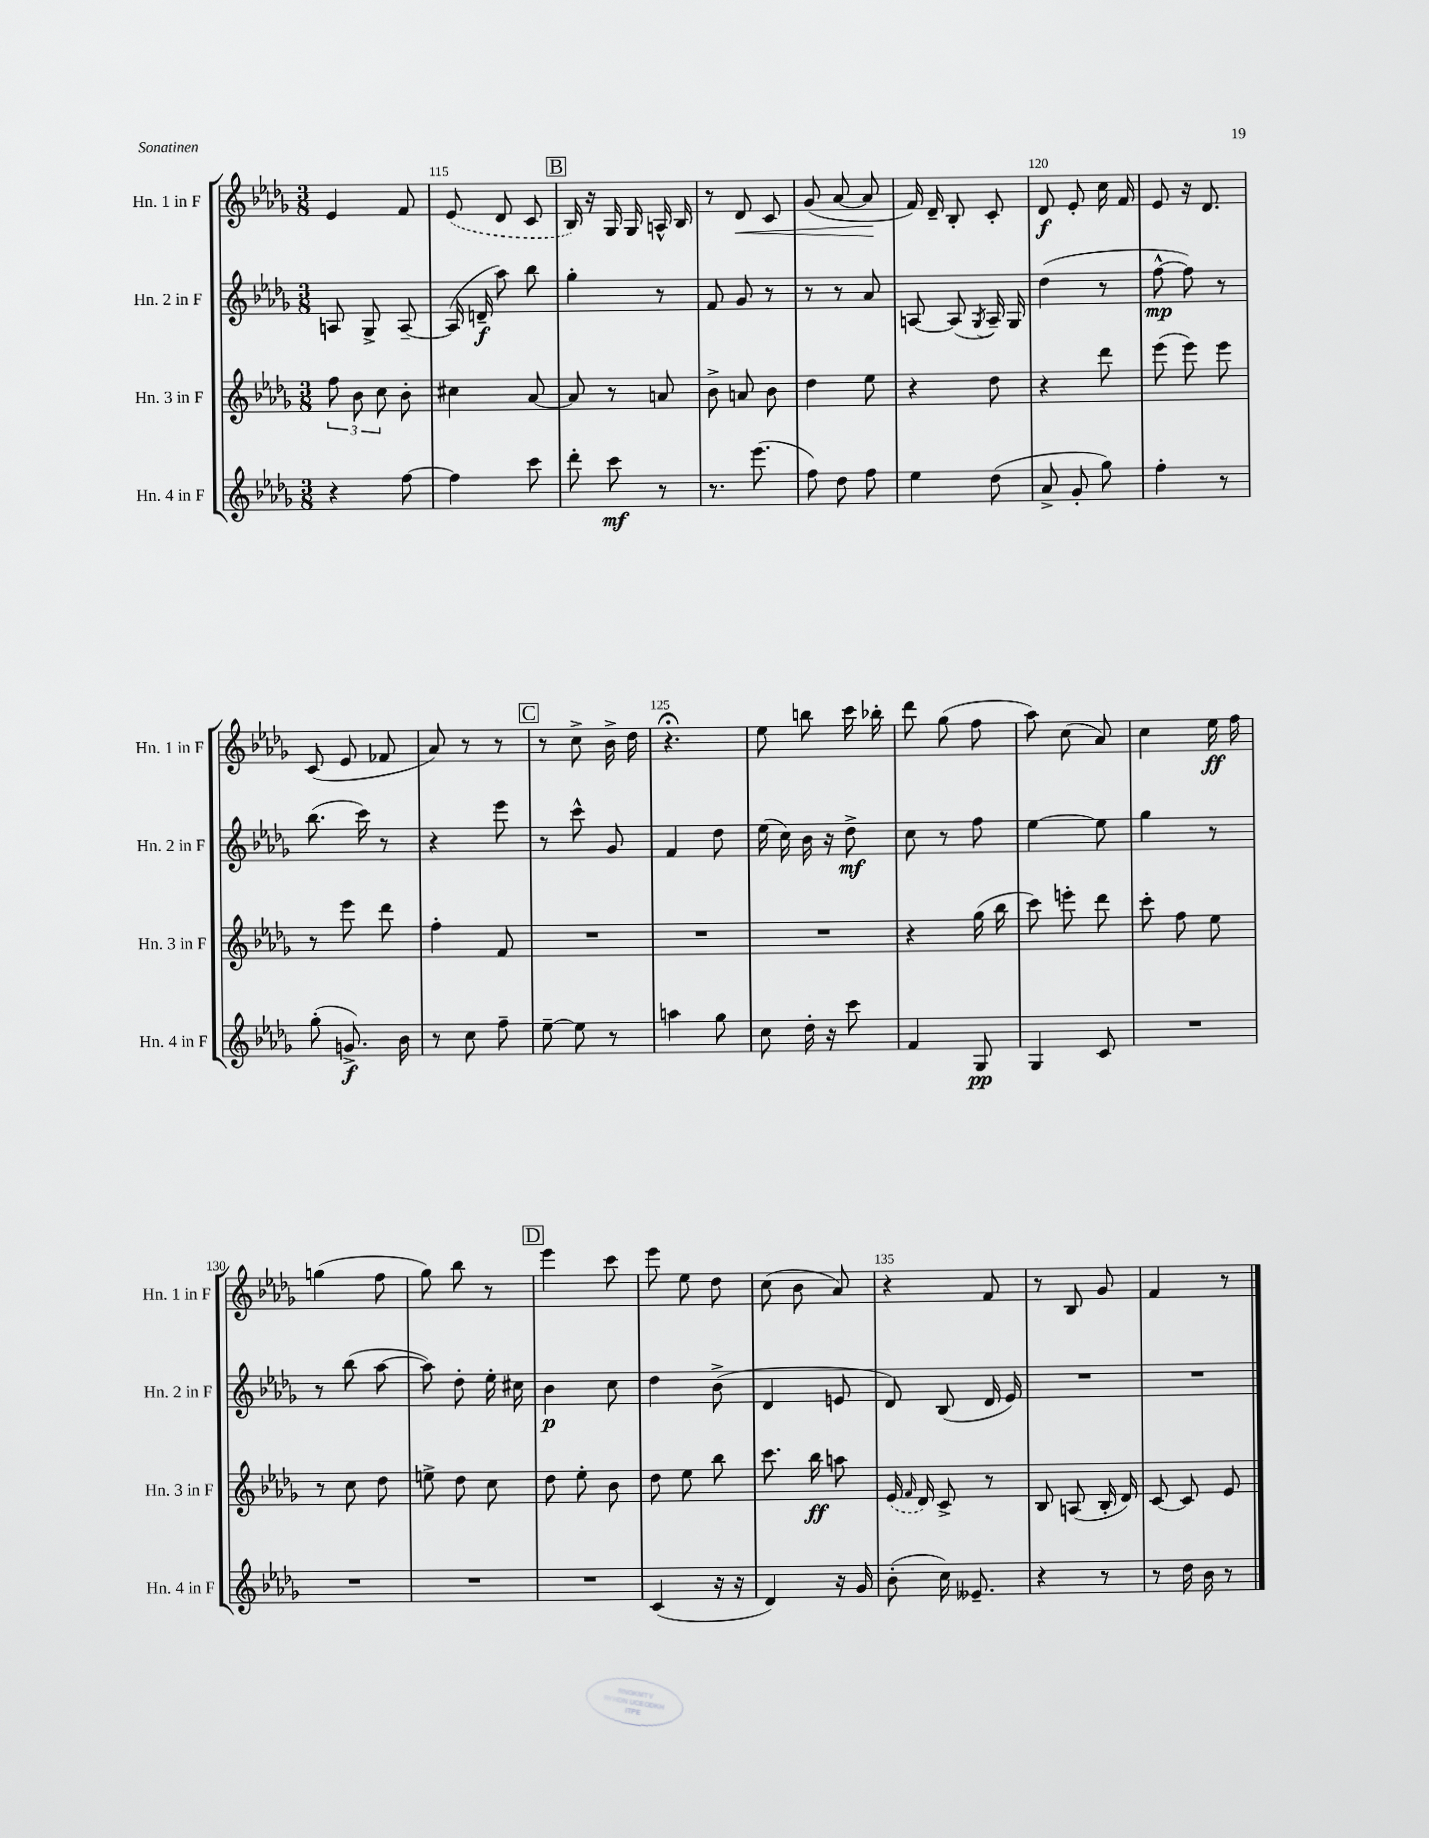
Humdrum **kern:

**kern	**kern	**kern	**kern
*staff4	*staff3	*staff2	*staff1
*clefG2	*clefG2	*clefG2	*clefG2
*k[b-e-a-d-g-]	*k[b-e-a-d-g-]	*k[b-e-a-d-g-]	*k[b-e-a-d-g-]
*M3/8	*M3/8	*M3/8	*M3/8
4r	12ff\	8A/	4e-/
.	12b-\	.	.
.	.	8G-^/	.
.	12cc\	.	.
[8ff\	8b-'\	[8A~/	8f/
=	=	=	=
4ff\]	4cc#\	(16A/]	(8e-/
.	.	16d~/	.
.	.	8aa-\)	8d-/
8ccc\	[8a-/	8bb-\	8c/
=	=	=	=
8ddd-'\	8a-/]	4gg-'\	16B-/)
.	.	.	16r
8ccc\	8r	.	16G-/
.	.	.	16G-/
8r	8a/	8r	16A^^/
.	.	.	16B-/
=	=	=	=
8.r	8b-^\	8f/	8r
.	8a/	8g-/	8d-/
(8.eee-\	.	.	.
.	8b-\	8r	8c/
=	=	=	=
8ff\)	4dd-\	8r	(8g-/
8dd-\	.	8r	[8a-/
8ff\	8ee-\	8a-/	8a-/]
=	=	=	=
4ee-\	4r	[8A/	16f/)
.	.	.	16d-~/
.	.	(8A/]	8B-'/
.	.	8qG-/	.
(8dd-\	8dd-\	16A~/)	8c'/
.	.	16G-/	.
=	=	=	=
8a-^/	4r	(4dd-\	8d-/
8g-'/	.	.	8e-'/
8gg-\)	8ddd-\	8r	16cc\
.	.	.	16f/
=	=	=	=
4ff'\	(8eee-\	[8ff^^\	8e-/
.	8eee-\)	8ff\])	16r
.	.	.	8.d-/
8r	8eee-\	8r	.
=	=	=	=
(8gg-'\	8r	(8.bb-\	(8c/
8.g^/)	8eee-\	.	8e-/
.	.	16ccc\)	.
.	8ddd-\	8r	8f-/
16b-\	.	.	.
=	=	=	=
8r	4ff'\	4r	8a-/)
8cc\	.	.	8r
8ff~\	8f/	8eee-\	8r
=	=	=	=
[8ee-~\	4.r	8r	8r
8ee-\]	.	8ccc^^\	8cc^\
8r	.	8g-/	16b-^\
.	.	.	16dd-\
=	=	=	=
4aa\	4.r	4f/	4.r;
8gg-\	.	8dd-\	.
=	=	=	=
8cc\	4.r	(16ee-\	8ee-\
.	.	16cc\)	.
16dd-'\	.	16b-\	8bb\
16r	.	16r	.
8ccc\	.	8dd-^\	16ccc\
.	.	.	16bb-'\
=	=	=	=
4f/	4r	8cc\	8ddd-\
.	.	8r	(8gg-\
8G-/	(16gg-\	8ff\	8ff\
.	16bb-\	.	.
=	=	=	=
4G-/	8ccc\)	[4ee-\	8aa-\)
.	8eee'\	.	(8cc\
8c/	8ddd-\	8ee-\]	8a-/)
=	=	=	=
4.r	8ccc'\	4gg-\	4cc\
.	8ff\	.	.
.	8ee-\	8r	16ee-\
.	.	.	16ff\
=	=	=	=
4.r	8r	8r	(4gg\
.	8cc\	(8bb-\	.
.	8dd-\	[8aa-\	8ff\
=	=	=	=
4.r	8ee^\	8aa-\])	8gg-\)
.	8dd-\	8dd-'\	8bb-\
.	8cc\	16ee-'\	8r
.	.	16cc#\	.
=	=	=	=
4.r	8dd-\	4b-\	4eee-\
.	8ee-'\	.	.
.	8b-\	8cc\	8ccc\
=	=	=	=
(4c/	8dd-\	4dd-\	8eee-\
.	8ee-\	.	8ee-\
16r	8bb-\	(8b-^\	8dd-\
16r	.	.	.
=	=	=	=
4d-/)	8.ccc\	4d-/	(8cc\
.	.	.	8b-\
.	16bb-\	.	.
16r	8aa\	8e/	8a-/)
16g-/	.	.	.
=	=	=	=
(8b-'\	(16e-/	8d-/)	4r
.	16qqf/	.	.
.	16d-/)	.	.
16cc\)	8c^/	(8B-/	.
8.e--~/	.	.	.
.	8r	16d-/	8f/
.	.	16e-/)	.
=	=	=	=
4r	8B-/	4.r	8r
.	(8A/	.	8B-/
8r	16B-'/	.	8g-/
.	16d-/)	.	.
=	=	=	=
8r	[8c/	4.r	4f/
16dd-\	8c/]	.	.
16b-\	.	.	.
8r	8e-/	.	8r
==	==	==	==
*-	*-	*-	*-
